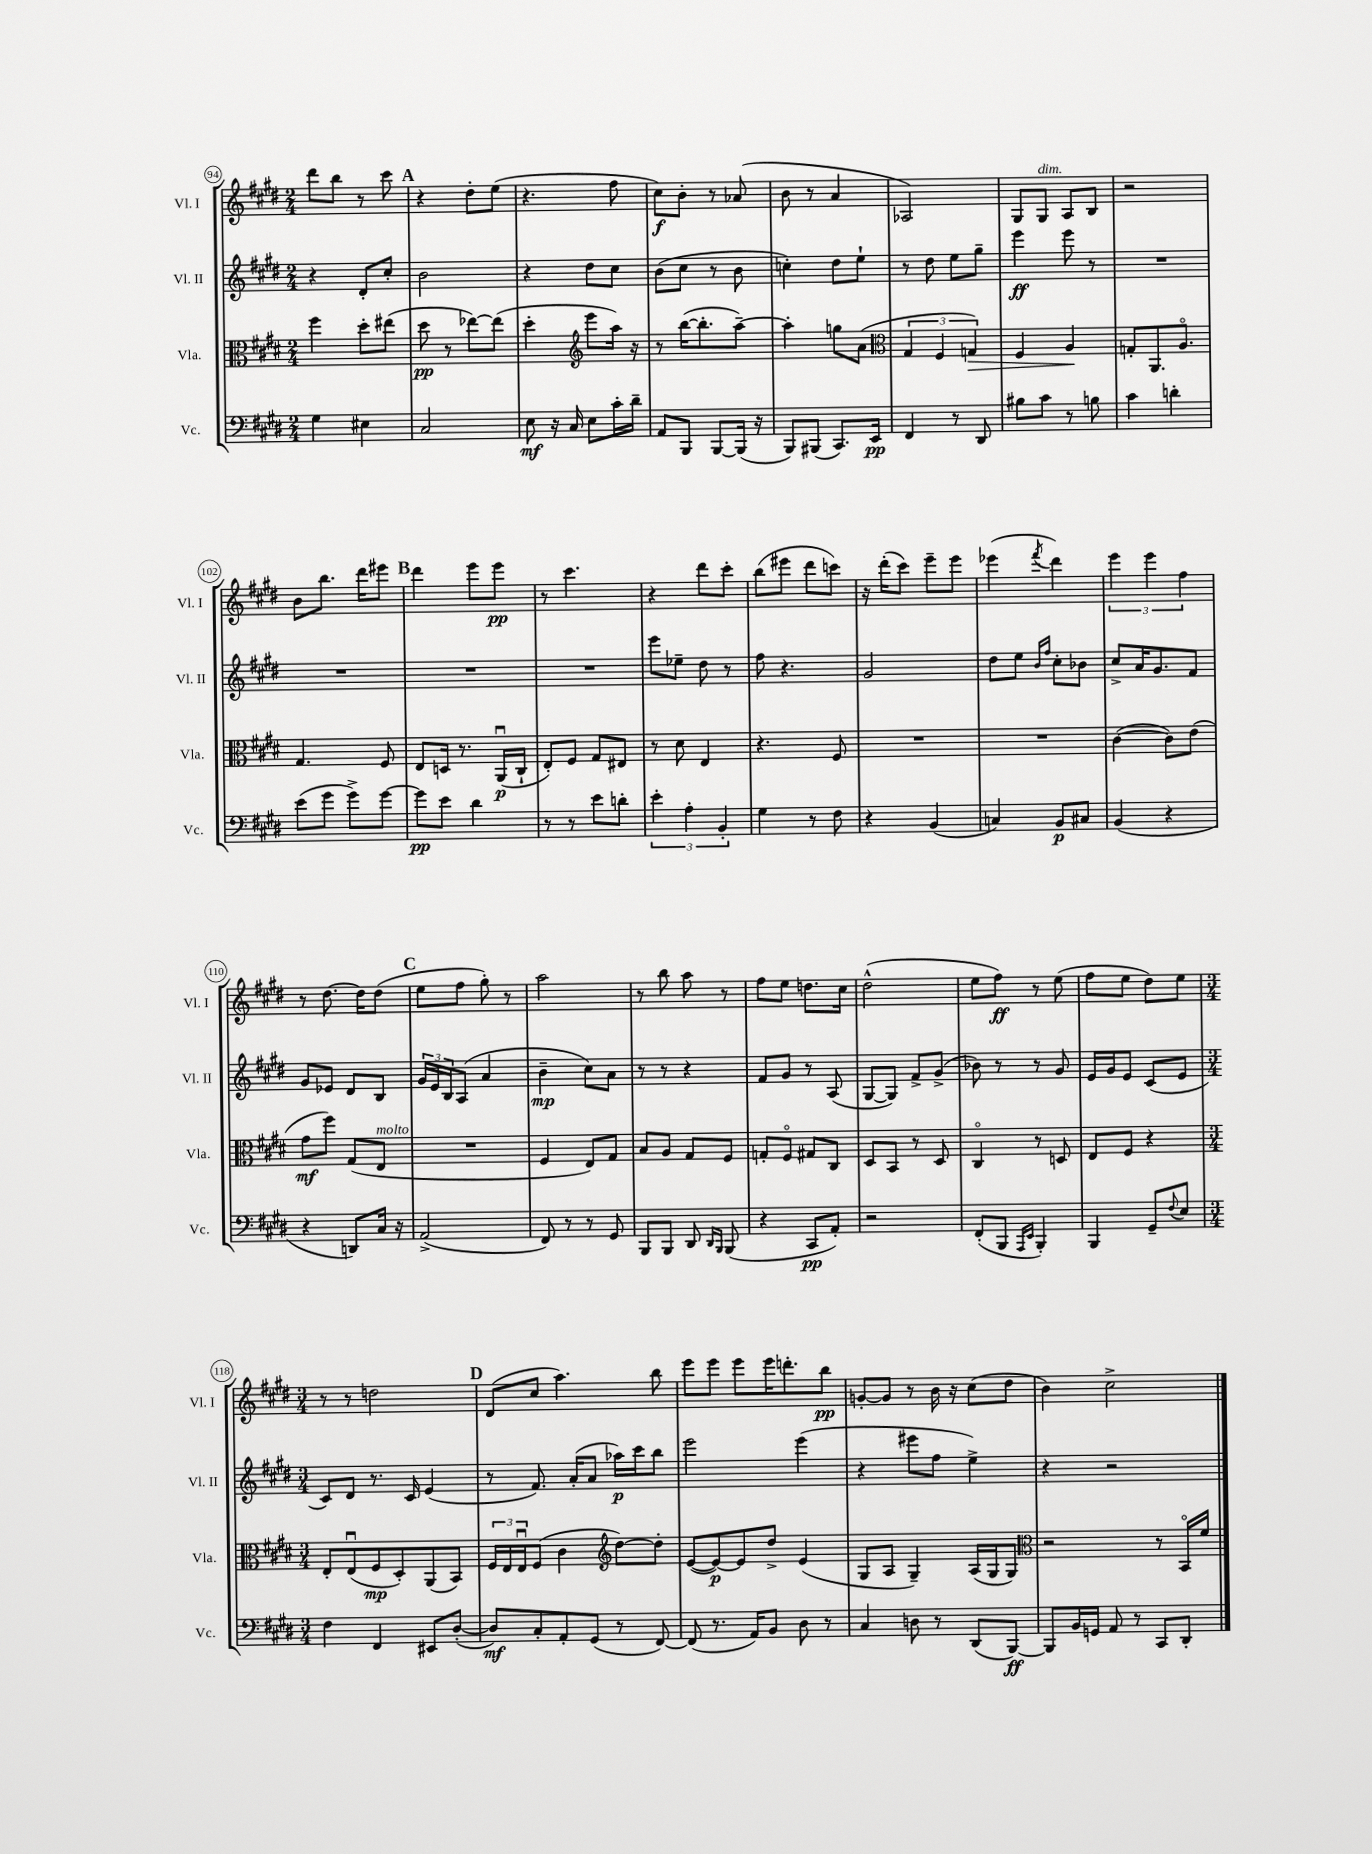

**kern	**dynam	**kern	**dynam	**kern	**dynam	**kern	**dynam
*part4	*part4	*part3	*part3	*part2	*part2	*part1	*part1
*staff4	*staff4	*staff3	*staff3	*staff2	*staff2	*staff1	*staff1
*I"Vc.	*	*I"Vla.	*	*I"Vl. II	*	*I"Vl. I	*
*I'Vc.	*	*I'Vla.	*	*I'Vl. II	*	*I'Vl. I	*
*clefF4	*	*clefC3	*	*clefG2	*	*clefG2	*
*k[f#c#g#d#]	*	*k[f#c#g#d#]	*	*k[f#c#g#d#]	*	*k[f#c#g#d#]	*
*M2/4	*	*M2/4	*	*M2/4	*	*M2/4	*
=94	=94	=94	=94	=94	=94	=94	=94
4G#\	.	4ff#\	.	4r	.	8ddd#\L	.
.	.	.	.	.	.	8bb\J	.
4E#X\	.	8dd#'\L	.	8d#'/L	.	8r	.
.	.	(8ee#X\J	.	8cc#'/J	.	8ccc#\	.
!!LO:REH:place=s1:t=A
=95	=95	=95	=95	=95	=95	=95	=95
2C#/	.	8dd#\	pp	2b\	.	4r	.
.	.	8r	.	.	.	.	.
.	.	[8ee-X\L)	.	.	.	8dd#'\L	.
.	.	(8ee-\J]	.	.	.	(8ee\J	.
=96	=96	=96	=96	=96	=96	=96	=96
8E\	mf	4dd#'\	.	4r	.	4.r	.
16r	.	.	.	.	.	.	.
16C#/	.	.	.	.	.	.	.
*	*	*clefG2	*	*	*	*	*
8E\L	.	8eee\L	.	8dd#\L	.	.	.
16c#'\L	.	16aa\Jk)	.	8cc#\J	.	8ff#\	.
16d#~\JJ	.	16r	.	.	.	.	.
=97	=97	=97	=97	=97	=97	=97	=97
8AA/L	.	8r	.	(8b\L	.	8cc#\L)	f
8BBB/J	.	([16bb\KL	.	8cc#\J	.	8b'\J	.
.	.	8.bb'\]	.	.	.	.	.
[8BBB/L	.	.	.	8r	.	8r	.
(16BBB/Jk]	.	[8aa~\J)	.	8b\	.	(8a-X/	.
16r	.	.	.	.	.	.	.
=98	=98	=98	=98	=98	=98	=98	=98
8BBB/L)	.	4aa'\]	.	4ccn'\)	.	8b\	.
(8BBB#X/J	.	.	.	.	.	8r	.
8.CC#/L)	.	8ggn\L	.	8dd#\L	.	4a/	.
.	.	(8a\J	.	8ee`\J	.	.	.
16EE/Jk	pp	.	.	.	.	.	.
=99	=99	=99	=99	=99	=99	=99	=99
*	*	*clefC3	*	*	*	*	*
4FF#/	.	6G#/	.	8r	.	2A-X/)	.
.	.	.	.	8dd#\	.	.	.
.	.	6F#/	.	.	.	.	.
8r	.	.	.	8ee\L	.	.	.
!	!	!	!LO:HP:b	!	!	!	!
.	.	6Gn/)	>	.	.	.	.
8DD#/	.	.	.	8gg#~\J	.	.	.
=100	=100	=100	=100	=100	=100	=100	=100
8B#X\L	.	4F#/	.	4eee\	ff	8G#/L	.
!	!	!	!	!	!	!LO:TX:a:i:t=dim.	!
8c#\J	.	.	.	.	.	8G#/J	.
8r	.	4A/	.	8eee\	.	8A/L	.
8Bn\	.	.	.	8r	.	8B/J	.
.	.	.	]	.	.	.	.
=101	=101	=101	=101	=101	=101	=101	=101
4c#\	.	8Gn'/L	.	2r	.	2r	.
.	.	8.AA/	.	.	.	.	.
4dn'\	.	.	.	.	.	.	.
.	.	8.A/J	.	.	.	.	.
!!LO:LB:g=z
=102	=102	=102	=102	=102	=102	=102	=102
(8e\L	.	4.G#/	.	2r	.	8b\L	.
8g#\J	.	.	.	.	.	8.bb\J	.
8g#^\L)	.	.	.	.	.	.	.
.	.	.	.	.	.	16ddd#\KL	.
[8g#\J	.	8F#/	.	.	.	8eee#X\J	.
!!LO:REH:place=s1:t=B
=103	=103	=103	=103	=103	=103	=103	=103
8g#\L]	pp	8E/L	.	2r	.	4ddd#\	.
8e\J	.	16Dn/Jk	.	.	.	.	.
.	.	8.r	.	.	.	.	.
4d#\	.	.	.	.	.	8eee\L	.
.	.	(16AAu/LL	p	.	.	8eee\J	pp
.	.	16C#`/JJ	.	.	.	.	.
=104	=104	=104	=104	=104	=104	=104	=104
8r	.	8E'/L)	.	2r	.	8r	.
8r	.	8F#/J	.	.	.	4.ccc#\	.
8e\L	.	8G#/L	.	.	.	.	.
8dn'\J	.	8E#X/J	.	.	.	.	.
=105	=105	=105	=105	=105	=105	=105	=105
6e'\	.	8r	.	8eee\L	.	4r	.
.	.	8d#\	.	8ee-X~\J	.	.	.
6A'\	.	.	.	.	.	.	.
.	.	4E/	.	8dd#\	.	8ddd#\L	.
6BB'/	.	.	.	.	.	.	.
.	.	.	.	8r	.	8ccc#'\J	.
=106	=106	=106	=106	=106	=106	=106	=106
4G#\	.	4.r	.	8ff#\	.	(8bb\L	.
.	.	.	.	4.r	.	8eee#X\J	.
8r	.	.	.	.	.	8ddd#\L	.
8F#\	.	8F#/	.	.	.	8cccn\J)	.
=107	=107	=107	=107	=107	=107	=107	=107
4r	.	2r	.	2g#/	.	16r	.
.	.	.	.	.	.	(16ddd#'\KL	.
.	.	.	.	.	.	8ccc#\J)	.
(4BB/	.	.	.	.	.	8eee~\L	.
.	.	.	.	.	.	8eee\J	.
=108	=108	=108	=108	=108	=108	=108	=108
4Cn/)	.	2r	.	8dd#\L	.	(4eee-X\	.
.	.	.	.	8ee\J	.	.	.
.	.	.	.	16qqb/LL	.	.	.
.	.	.	.	16qqff#/JJ	.	8qfff#/	.
8BB/L	p	.	.	8cc#'\L	.	4ddd#\)	.
8C#X/J	.	.	.	8b-X\J	.	.	.
=109	=109	=109	=109	=109	=109	=109	=109
(4BB/	.	([4c#\	.	8cc#^/L	.	6eee\	.
.	.	.	.	16a/K	.	.	.
.	.	.	.	.	.	6eee\	.
.	.	.	.	8.g#/	.	.	.
4r	.	8c#\L])	.	.	.	.	.
.	.	.	.	.	.	6ff#\	.
.	.	(8e\J	.	8f#/J	.	.	.
!!LO:LB:g=z
=110	=110	=110	=110	=110	=110	=110	=110
4r	.	8g#\L	mf	8g#/L	.	8r	.
.	.	8ff#\J)	.	8e-X/J	.	[8.dd#\	.
8DDn/L)	.	(8G#/L	.	8d#/L	.	.	.
.	.	.	.	.	.	16dd#\KL]	.
!	!	!LO:TX:a:i:t=molto	!	!	!	!	!
16C#/Jk	.	8E/J	.	8B/J	.	(8dd#\J	.
16r	.	.	.	.	.	.	.
!!LO:REH:place=s1:t=C
=111	=111	=111	=111	=111	=111	=111	=111
(2AA^/	.	2r	.	24g#/LL	.	8ee\L	.
.	.	.	.	24e/	.	.	.
.	.	.	.	24B/J	.	.	.
.	.	.	.	(8A/J	.	8ff#\J	.
.	.	.	.	4a/	.	8gg#'\)	.
.	.	.	.	.	.	8r	.
=112	=112	=112	=112	=112	=112	=112	=112
8FF#/)	.	4F#/	.	4b~\	mp	2aa\	.
8r	.	.	.	.	.	.	.
8r	.	8E/L)	.	8cc#\L)	.	.	.
8GG#/	.	8G#/J	.	8a\J	.	.	.
=113	=113	=113	=113	=113	=113	=113	=113
8BBB/L	.	8B/L	.	8r	.	8r	.
8BBB/J	.	8A/J	.	8r	.	8bb\	.
8DD#/	.	8G#/L	.	4r	.	8aa\	.
16qqDD#/LL	.	.	.	.	.	.	.
16qqBBB/JJ	.	.	.	.	.	.	.
(8BBB/	.	8F#/J	.	.	.	8r	.
=114	=114	=114	=114	=114	=114	=114	=114
4r	.	8Gn'/L	.	8f#/L	.	8ff#\L	.
.	.	8F#/J	.	8g#/J	.	8ee\J	.
8CC#/L	pp	8G#X/L	.	8r	.	8.ddn\L	.
8AA'/J)	.	8C#/J	.	(8A/	.	.	.
.	.	.	.	.	.	16cc#\Jk	.
=115	=115	=115	=115	=115	=115	=115	=115
2r	.	8D#/L	.	[8G#/L	.	(2dd#^^\	.
.	.	8BB/J	.	8G#/J])	.	.	.
.	.	8r	.	8f#^/L	.	.	.
.	.	8D#/	.	(8g#^/J	.	.	.
=116	=116	=116	=116	=116	=116	=116	=116
(8FF#'/L	.	4C#/	.	8b-X\)	.	8ee\L	.
8BBB/J	.	.	.	8r	.	8ff#\J)	ff
16qqAAA/LL	.	.	.	.	.	.	.
16qqEE/JJ	.	.	.	.	.	.	.
4BBB'/)	.	8r	.	8r	.	8r	.
.	.	8Dn/	.	8g#/	.	(8ee\	.
=117	=117	=117	=117	=117	=117	=117	=117
4BBB/	.	8E/L	.	16e/LL	.	8ff#\L	.
.	.	.	.	16g#/J	.	.	.
.	.	8F#/J	.	8e/J	.	8ee\J	.
8GG#~/L	.	4r	.	(8c#/L	.	8dd#\L)	.
8qqF#/	.	.	.	.	.	.	.
8E/J	.	.	.	8e/J	.	8ee\J	.
!!LO:LB:g=z
=118	=118	=118	=118	=118	=118	=118	=118
*M3/4	*	*M3/4	*	*M3/4	*	*M3/4	*
4F#\	.	8E'/L	.	8c#/L)	.	8r	.
.	.	(8Eu/	.	8d#/J	.	8r	.
4FF#/	.	8F#/	mp	8.r	.	2ddn\	.
.	.	8D#'/)	.	.	.	.	.
.	.	.	.	16c#/	.	.	.
8EE#X/L	.	(8AA/	.	(4e/	.	.	.
([8D#'/J	.	8BB/J)	.	.	.	.	.
!!LO:REH:place=s1:t=D
=119	=119	=119	=119	=119	=119	=119	=119
8D#/L])	mf	24F#/LL	.	8r	.	(8d#/L	.
.	.	24E/	.	.	.	.	.
.	.	24Eu/J	.	.	.	.	.
8C#'/	.	(8F#/J	.	8.f#/)	.	8cc#/J	.
8AA'/	.	4c#\	.	.	.	4.aa\)	.
.	.	.	.	(16a'/KL	.	.	.
(8GG#/J	.	.	.	8a/J	.	.	.
*	*	*clefG2	*	*	*	*	*
8r	.	[8dd#\L)	.	16aa-X\LL)	p	.	.
.	.	.	.	16ccc#\J	.	.	.
[8FF#/)	.	8dd#'\J]	.	8bb\J	.	8bb\	.
=120	=120	=120	=120	=120	=120	=120	=120
(8FF#/]	.	([8e/L	.	2eee\	.	8eee\L	.
8.r	.	8e/_)	p	.	.	8eee\J	.
.	.	8e/]	.	.	.	8eee\L	.
16AA/KL)	.	.	.	.	.	.	.
8BB/J	.	8dd#^/J	.	.	.	16eee\K	.
.	.	.	.	.	.	8.dddn'\	.
8D#\	.	(4e/	.	(4eee\	.	.	.
8r	.	.	.	.	.	8bb\J	pp
=121	=121	=121	=121	=121	=121	=121	=121
4C#/	.	8G#/L	.	4r	.	[8gn'/L	.
.	.	8A/J	.	.	.	8g/J]	.
8Dn\	.	4G#~/)	.	8eee#X\L	.	8r	.
8r	.	.	.	8ff#\J	.	16b\	.
.	.	.	.	.	.	16r	.
(8DD#/L	.	(16A/LL	.	4ee^\)	.	(8cc#\L	.
.	.	16G#/J	.	.	.	.	.
[8BBB/J)	ff	8G#/J)	.	.	.	8dd#\J	.
=122	=122	=122	=122	=122	=122	=122	=122
*	*	*clefC3	*	*	*	*	*
8BBB/L]	.	2r	.	4r	.	4b\)	.
16BB/L	.	.	.	.	.	.	.
16GGn/JJ	.	.	.	.	.	.	.
8AA/	.	.	.	2r	.	2cc#^\	.
8r	.	.	.	.	.	.	.
8CC#/L	.	8r	.	.	.	.	.
8DD#'/J	.	16BB/LL	.	.	.	.	.
.	.	16f#/JJ	.	.	.	.	.
==	==	==	==	==	==	==	==
*-	*-	*-	*-	*-	*-	*-	*-
